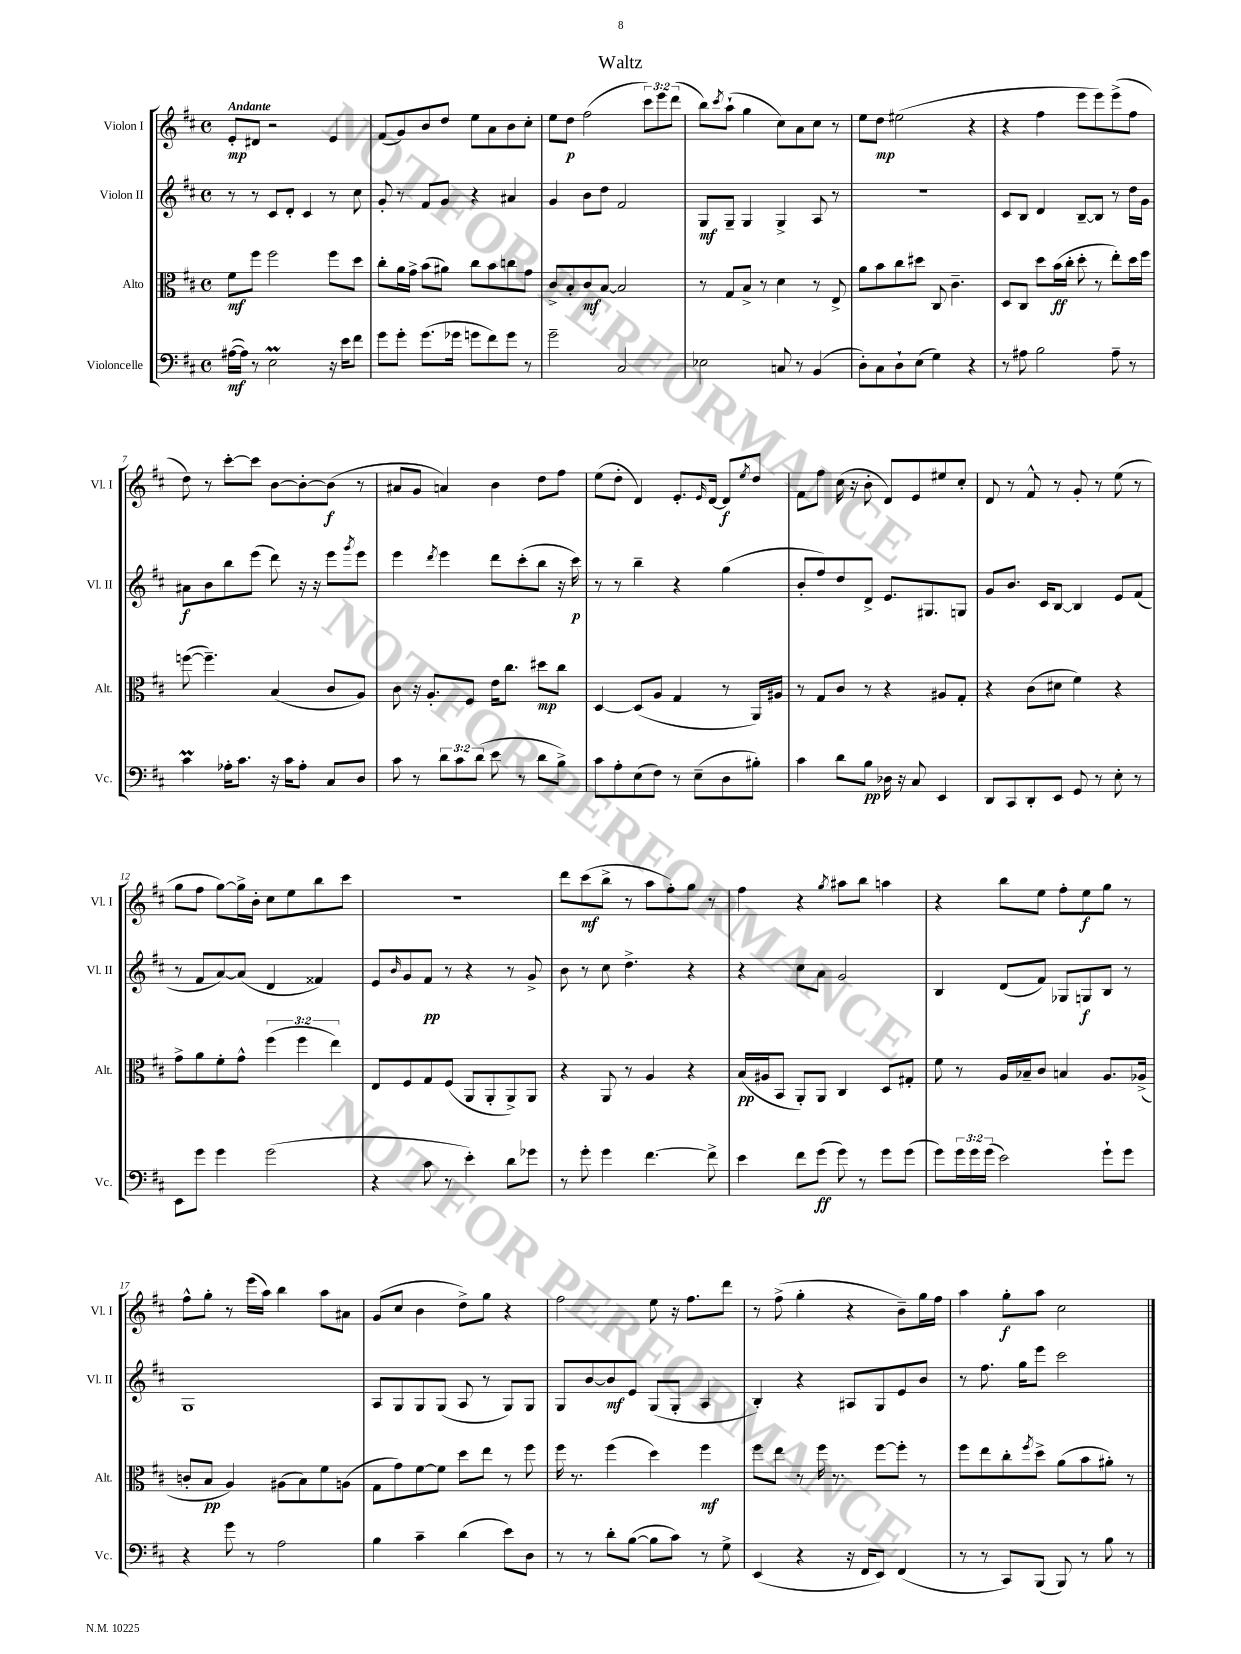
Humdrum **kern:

**kern	**kern	**kern	**kern
*staff4	*staff3	*staff2	*staff1
*clefF4	*clefC3	*clefG2	*clefG2
*k[f#c#]	*k[f#c#]	*k[f#c#]	*k[f#c#]
*M4/4	*M4/4	*M4/4	*M4/4
*met(c)	*met(c)	*met(c)	*met(c)
([16A#	8f#	8r	8e'
16A#])	.	.	.
8r	8ff#	8r	8d#
2E	2ff#	8c#	2r
.	.	8d'	.
.	.	4c#	.
16r	8ff#	8r	4e
16e	.	.	.
8f#	8dd	8cc#	.
=	=	=	=
8g	8cc#'	8g'	(8f#
8g'	16a	8r	8g)
.	16g^	.	.
(8.g	(8b	8f#	8b
.	8a#)	8g	8dd
16g-	.	.	.
8g	8cc#	4r	8ee
8f#)	8b	.	8a
8g	8cc	4a#	8b
8r	8g	.	8cc#'
=	=	=	=
2g~	8c#^	4g	8ee
.	8B'	.	8dd
.	8c#	8b	(2ff#
.	[8B	8dd	.
2C#	2B]	2f#	.
.	.	.	12ccc#)
.	.	.	12eee
.	.	.	(12ddd
=	=	=	=
2E-	8r	8G	8bb)
.	.	.	8qccc#
.	8G	8G~	(8aa`
.	8B^	4G	4gg
.	8r	.	.
8C	4d	4G^	8cc#)
8r	.	.	8a
(4BB	8r	8A	8cc#
.	8E^	8r	8r
=	=	=	=
8D')	8a	1r	8ee
8C#	8b	.	8dd
8D`	8cc#	.	(2ee#
(8E	8dd#	.	.
4G)	8C#	.	.
.	4.c#~	.	.
4r	.	.	4r
=	=	=	=
8r	8D	8c#	4r
8A#	8C#	8B	.
2B	8dd	4d	4ff#
.	(16b	.	.
.	16cc#'	.	.
.	8dd'	[8B~	8eee
.	8r	8B]	8eee)
8A#~	8ee')	8r	(8eee^
8r	16dd	16dd	8ff#
.	16ff#	16g	.
=	=	=	=
4c#	([8ff	8a#	8dd)
.	4.ff~])	8b	8r
16A-'	.	8bb	[8ccc#'
8.c#	.	.	.
.	.	(8eee	8ccc#]
16r	(4B	8ddd)	[8b
16c#	.	.	.
8A-'	.	16r	8b'_
.	.	16r	.
8C#	8c#	8eee	(8b]
.	.	8qggg	.
8D	8A)	8eee	8r
=	=	=	=
8c#	8c#	4eee	8a#
8r	16r	.	8g
.	8.A'	.	.
.	.	8qddd	.
12d	.	4eee	4a)
12c#	.	.	.
.	8F#	.	.
(12d	.	.	.
8e	16e	8ddd	4b
.	8.cc#	.	.
8r	.	(8ccc#'	.
8d	8dd#	8bb	8dd
8B^)	8cc#	16r	8ff#
.	.	16ccc#)	.
=	=	=	=
8c#	[4D	8r	(8ee
8A'	.	8r	8dd'
(8E	(8D]	4bb~	4d)
8F#)	8A	.	.
8r	4G	4r	8.e'
(8E~	.	.	.
.	.	.	16qqe
.	.	.	[16d
8D	8r	(4gg	8d]
.	.	.	8qee
8B#')	16AA)	.	8dd
.	16A#	.	.
=	=	=	=
4c#	8r	8b'	8f#
.	8G	8ff#)	8ff#
8d	8c#	8dd	(16cc#
.	.	.	16r
8B	8r	8d^	8b'
16D-	4r	8.e	8d)
16r	.	.	.
8C#	.	.	8e
.	.	8.G#	.
4EE	8A#	.	8ee#
.	8G'	8G	8cc#'
=	=	=	=
8DD	4r	8g	8d
8CC#	.	8.b	8r
8DD'	(8c#	.	8f#^^
.	.	16c#	.
8EE	8d#	[8B	8r
8GG	4f#)	4B]	8g'
8r	.	.	8r
8E'	4r	8e	(8ee
8r	.	(8f#	8r
=	=	=	=
8EE	8g^	8r	8gg
8g	8a	8f#	8ff#
4g	8f#'	[8a)	[8gg)
.	8g^^	(8a]	16gg^]
.	.	.	16b'
(2g	(6ff#	4d	8cc#
.	.	.	8ee
.	6ff#	.	.
.	.	4f##)	8bb
.	6ee)	.	.
.	.	.	8ccc#
=	=	=	=
4r	8E	8e	1r
.	.	16qqb	.
.	8F#	8g	.
8c#	8G	8f#	.
8r	(8F#	8r	.
4e')	8AA	4r	.
.	8AA'	.	.
8d	8AA^)	8r	.
8g-	8AA	8g^	.
=	=	=	=
8r	4r	8b	8ddd
8g'	.	8r	(8ccc#
4g	8AA	8cc#	8bb^
.	8r	4.dd^	8r
[4.f#	4A	.	8aa
.	.	.	8ff#')
.	4r	4r	8gg
8f#^]	.	.	8r
=	=	=	=
4e	(16B	4r	4ff#
.	16A#	.	.
.	8BB	.	.
8f#	8AA')	8cc#	4r
(8g	8AA	8a	.
.	.	.	8qgg
8g)	4C#	2g	8aa#
8r	.	.	8bb
8g	8D	.	4aa
(8g	8G#'	.	.
=	=	=	=
8g)	8f#	4B	4r
24g	8r	.	.
24g	.	.	.
(24g	.	.	.
2e)	16A	(8d	8bb
.	16B-~	.	.
.	8c#	8f#)	8ee
.	4B	8G-	8ff#'
.	.	8G	8ee
8g`	8.A	8B	8gg
8g	.	8r	8r
.	(16A-^	.	.
=	=	=	=
4r	8c'	1G	8ff#^^
.	8B	.	8gg'
8g	4A)	.	8r
8r	.	.	(16eee
.	.	.	16aa)
2A	(8A#	.	4bb
.	8B)	.	.
.	8f#	.	8aa
.	(8A	.	8a#
=	=	=	=
4B	8G	8A	(8g
.	8g)	8G	8cc#
4c#~	[8f#	8G	4b
.	8f#]	(8G	.
(4d	8dd	8A	8dd^)
.	8ee	8r	8gg
8e)	8r	8G)	4r
8D	8ff#	8G	.
=	=	=	=
8r	16ff#	8G	2ff#
.	8.r	.	.
8r	.	[8b	.
8d'	(4ff#	8b]	.
([8B	.	8e	.
8B]	4dd)	(8G	8ee
8c#)	.	8G'	16r
.	.	.	8.ff#
8r	4ff#	4A	.
8G^	.	.	8ddd
=	=	=	=
(4EE	8ff#	4B')	8r
.	8ee	.	(8ff#^
4r	8r	4r	4gg'
.	16ff#	.	.
.	8.r	.	.
16r	.	8A#	4r
16FF#	.	.	.
8EE)	[8ff#	8G	.
(4FF#	8ff#']	8e	8b~)
.	8r	8b	16gg
.	.	.	16ff#
=	=	=	=
8r	8ff#	8r	4aa
8r	8ee	8.ff#	.
8CC#)	8cc#'	.	8gg'
.	.	16gg	.
.	8qff#	.	.
(8BBB	8dd^	8eee	8aa
8BBB)	(8a	2ccc#	2cc#
8r	8b	.	.
8B	8a#')	.	.
8r	8r	.	.
==	==	==	==
*-	*-	*-	*-
